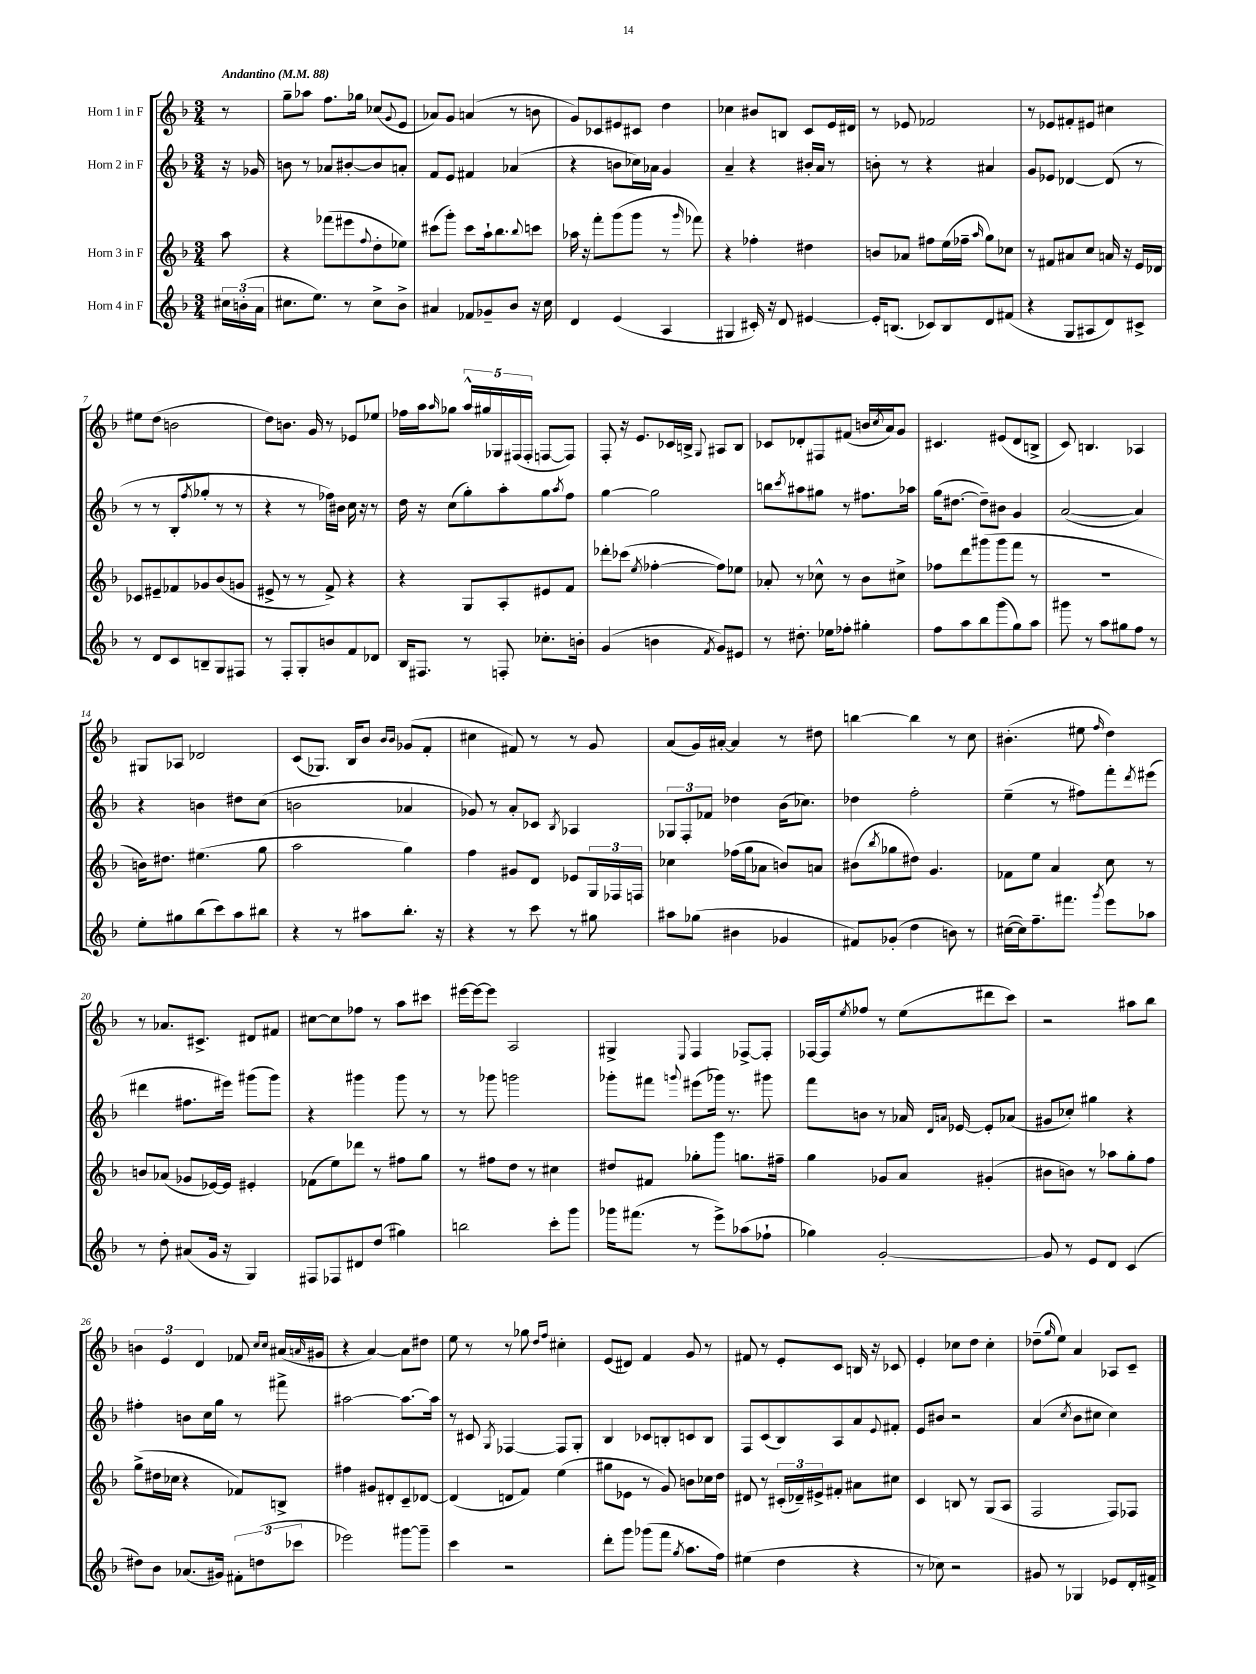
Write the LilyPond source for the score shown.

<<
\new StaffGroup <<
\new Staff = "s0" \with { instrumentName = "Horn 1 in F" } {
    \clef treble \key f \major \numericTimeSignature \time 3/4 \partial 8 \tempo "Andantino" 4 = 88
    r8 |
    g''8-- aes''8 f''8. ges''16 ces''8( \appoggiatura { g'8 } e'8 |
    aes'8) g'8 a'4( r8 b'8 |
    g'8) ces'8 eis'8 cis'8 d''4 |
    ces''4 bis'8 b8 c'8 e'16 dis'16 |
    r8 ees'8 fes'2 |
    r8 ees'8 fis'8-. eis'8 cis''4 |
    eis''8 d''8( b'2 |
    d''8) b'8. g'16 r8 ees'8 ees''8 |
    fes''16 a''16 \grace { a''16 } ges''8 \tuplet 5/4 { a''16-^ gis''16 ges16 fis16( fis16-. } f8~ f8) |
    f8-. r16 e'8. ces'16 b16-> \appoggiatura { g8 } ais8 b8 |
    ces'8 des'8-. fis8 fis'8( b'16 \acciaccatura { c''8 } a'16) g'8 |
    cis'4. eis'8( d'8 b8-> |
    c'8) b4. aes4 |
    gis8 aes8 des'2 |
    c'8( ges8.) bes16 bes'8 \grace { bes'16 bes'16 } ges'8( f'8-. |
    cis''4 fis'8) r8 r8 g'8 |
    a'8( g'16) ais'16~-. ais'4 r8 dis''8 |
    b''4~ b''4 r8 c''8 |
    bis'4.-.( eis''8 \grace { f''16 } d''4) |
    r8 aes'8. cis'8.-> dis'8 fis'8 |
    cis''8~ cis''8 fes''8 r8 a''8 cis'''8 |
    eis'''16~ eis'''16~ eis'''8 a2 |
    gis4-> \appoggiatura { e8 } f4 fes8~-> fes8-. |
    fes16~ fes16 \acciaccatura { e''8 } fes''8 r8 e''8( dis'''8 c'''8) |
    r2 ais''8 bes''8 |
    \tuplet 3/2 { b'4 e'4 d'4 } fes'8 \grace { c''16 c''16 } ais'16( \grace { a'16 } gis'16 |
    r4 a'4~) a'8 dis''8 |
    e''8 r8 r8 ges''8 \grace { d''16 f''16 } cis''4-. |
    e'8( dis'8) f'4 g'8 r8 |
    fis'8 r8 e'8-. c'8 b16 r16 ces'8 |
    e'4-. ces''8 d''8 ces''4-. |
    des''8--( \grace { g''16 } e''8) a'4 aes8 c'8-- \bar "|." |
}
\new Staff = "s1" \with { instrumentName = "Horn 2 in F" } {
    \clef treble \key f \major \numericTimeSignature \time 3/4 \partial 8
    r16 ges'16 |
    b'8 r8 aes'8 bis'8~-. bis'8 a'8-. |
    f'8 e'8 fis'4 aes'4( |
    r4 b'8 ces''16) aes'16 g'4 |
    a'4-- r4 bis'16-. a'16 r8 |
    b'8-. r8 r4 ais'4 |
    g'8 ees'8 des'4~ des'8( r8 |
    r8 r8 bes8-. \acciaccatura { f''8 } ges''8-. r8 r8 |
    r4 r8 fes''16) bis'16 c''16 r16 r8 |
    d''16 r16 c''8( g''8-.) a''8-. g''8 \acciaccatura { a''8 } f''8 |
    g''4~ g''2 |
    b''8 \acciaccatura { c'''8 } ais''8 gis''8 r8 fis''8. aes''16 |
    g''16( dis''8.~ dis''8--) bis'8 g'4 |
    a'2~( a'4) |
    r4 b'4 dis''8 c''8( |
    b'2 aes'4 |
    ges'8) r8 a'8-. ces'8 \acciaccatura { bes8 } aes4 |
    \tuplet 3/2 { ges8 f8-. fes'8 } des''4 bes'16( ces''8.) |
    des''4 f''2-. |
    e''4--( r8 fis''8) f'''8-. \acciaccatura { d'''8 } eis'''8( |
    dis'''4 fis''8. eis'''16) gis'''8( gis'''8) |
    r4 gis'''4 gis'''8 r8 |
    r8 ges'''8 g'''2 |
    ges'''8-. fis'''8 \appoggiatura { g'''8 } eis'''8( ges'''16) r8. gis'''8 |
    f'''8 b'8 r8 aes'16 \grace { d'16 a'16 } ees'16~ ees'8-. aes'8( |
    gis'8 ces''8-.) gis''4 r4 |
    fis''4-. b'8 c''16 g''16 r8 fis'''8-> |
    ais''2~ ais''8.~ ais''16 |
    r8 cis'8 \acciaccatura { g8 } fes4~ fes8 g8-. |
    bes4 ces'8 b8-. c'8 b8 |
    f8 c'8( bes8) a8 a'8 \appoggiatura { e'8 } fis'8-. |
    e'8 bis'8 r2 |
    a'4( \acciaccatura { c''8 } bes'8 cis''8 cis''4) \bar "|." |
}
\new Staff = "s2" \with { instrumentName = "Horn 3 in F" } {
    \clef treble \key f \major \numericTimeSignature \time 3/4 \partial 8
    a''8 |
    r4 fes'''8( eis'''8 \appoggiatura { f''8 } d''8-. ees''8) |
    cis'''8( g'''8-.) cis'''8 a''16-! bes''8. \appoggiatura { bes''8 } c'''8 |
    aes''16 r16 f'''8-. g'''8( g'''8 r8 \grace { g'''16 } fes'''8) |
    r4 fes''4-. dis''4 |
    b'8 aes'8 fis''8 e''16( fes''16-- \grace { a''16 } g''8) ces''8 |
    r8 fis'8 ais'8 c''8 a'16 r16 e'16 des'16 |
    ces'8 eis'8-- fes'8 ges'8 bes'8( g'8 |
    eis'8-> r8 r8 f'8->) r4 |
    r4 g8 a8-. eis'8 f'8 |
    des'''8-. ces'''8( \acciaccatura { e''8 } fes''4~-. fes''8) ees''8 |
    aes'8-. r8 ces''8-^ r8 bes'8 cis''8-> |
    fes''8 d'''8 gis'''8( gis'''8 f'''8 r8 |
    R2. |
    b'16) dis''8. eis''4.( g''8 |
    a''2 g''4) |
    f''4 gis'8 d'8 ees'8 \tuplet 3/2 { g16 fes16 f16 } |
    ces''4 fes''16( g''16 aes'8 b'8) a'8 |
    bis'8( \acciaccatura { bes''8 } ges''8 dis''8) g'4. |
    fes'8 e''8 a'4 c''8 r8 |
    b'8 aes'8( ges'8 ees'16~) ees'16 eis'4-. |
    fes'8( e''8) des'''8 r8 fis''8 g''8 |
    r8 fis''8 d''8 r8 cis''4 |
    dis''8 fis'8 ges''8-. g'''8 g''8. fis''16-- |
    g''4 ges'8 a'8 gis'4-.( |
    bis'8 b'8) r8 aes''8 g''8-. f''8 |
    g''8->( dis''16 ces''16 r4 fes'8) b8-> |
    fis''4 gis'8 dis'8-. c'8-- des'8~ |
    des'4( d'8 f'8) e''4( |
    gis''8 ees'8 r8 g'8) b'8 ces''16 d''16 |
    dis'8 r8 \tuplet 3/2 { cis'16-.( des'16--) eis'16-> } fis'8-. ais'8 cis''8 |
    c'4 b8 r8 g8( a8 |
    f2 f8) fes8 \bar "|." |
}
\new Staff = "s3" \with { instrumentName = "Horn 4 in F" } {
    \clef treble \key f \major \numericTimeSignature \time 3/4 \partial 8
    \tuplet 3/2 { cis''16 b'16-.( a'16 } |
    cis''8. e''8.) r8 cis''8-> bes'8-> |
    ais'4 fes'8 ges'8-- bes'8 r16 c''16 |
    d'4 e'4( a4 |
    gis4 cis'16-.) r16 d'8 eis'4~ |
    eis'16-. b8.( ces'8) b8 d'8 fis'8( |
    r4 g8 ais8 d'8) cis'8-> |
    r8 d'8 c'8 b8-- g8 fis8 |
    r8 f8-. g8-. b'8 f'8 des'8 |
    bes16 fis8. r8 f8-. ces''8.-. b'16-. |
    g'4( b'4 \acciaccatura { f'8 } g'8) eis'8 |
    r8 dis''8.-. ees''16 fes''8-. gis''4-. |
    f''8 a''8 bes''8 g'''8( g''8) a''8 |
    gis'''8 r8 a''8 gis''8 f''8 r8 |
    e''8-. gis''8 bes''8( c'''8) a''8 bis''8 |
    r4 r8 ais''8 bes''8.-. r16 |
    r4 r8 c'''8 r8 gis''8 |
    ais''8 ges''8( bis'4 ges'4 |
    fis'8) ges'8-.( d''4 b'8) r8 |
    cis''16~( cis''16) f''8.-- fis'''8. \acciaccatura { g'''8 } e'''8 aes''8 |
    r8 d''8-. ais'8( g'16 r16 g4) |
    fis8 fes8 dis'8 d''8( gis''4) |
    b''2 c'''8-. g'''8 |
    ges'''16 fis'''8.( r8 e'''8->) aes''8( fes''8-! |
    ges''4) g'2~-. |
    g'8 r8 e'8 d'8 c'4( |
    dis''8) bes'8 aes'8.( gis'16) \tuplet 3/2 { fis'8-. d''8( ces'''8 } |
    ees'''2) gis'''8~ gis'''8-- |
    c'''4 r2 |
    d'''8-. g'''8 ges'''8( f'''8 \acciaccatura { g''8 } a''8. f''16) |
    eis''4( d''4 r4 |
    r8 ces''8) r2 |
    gis'8 r8 ges4 ees'8 d'16-. fis'16-> \bar "|." |
}
>>
>>
